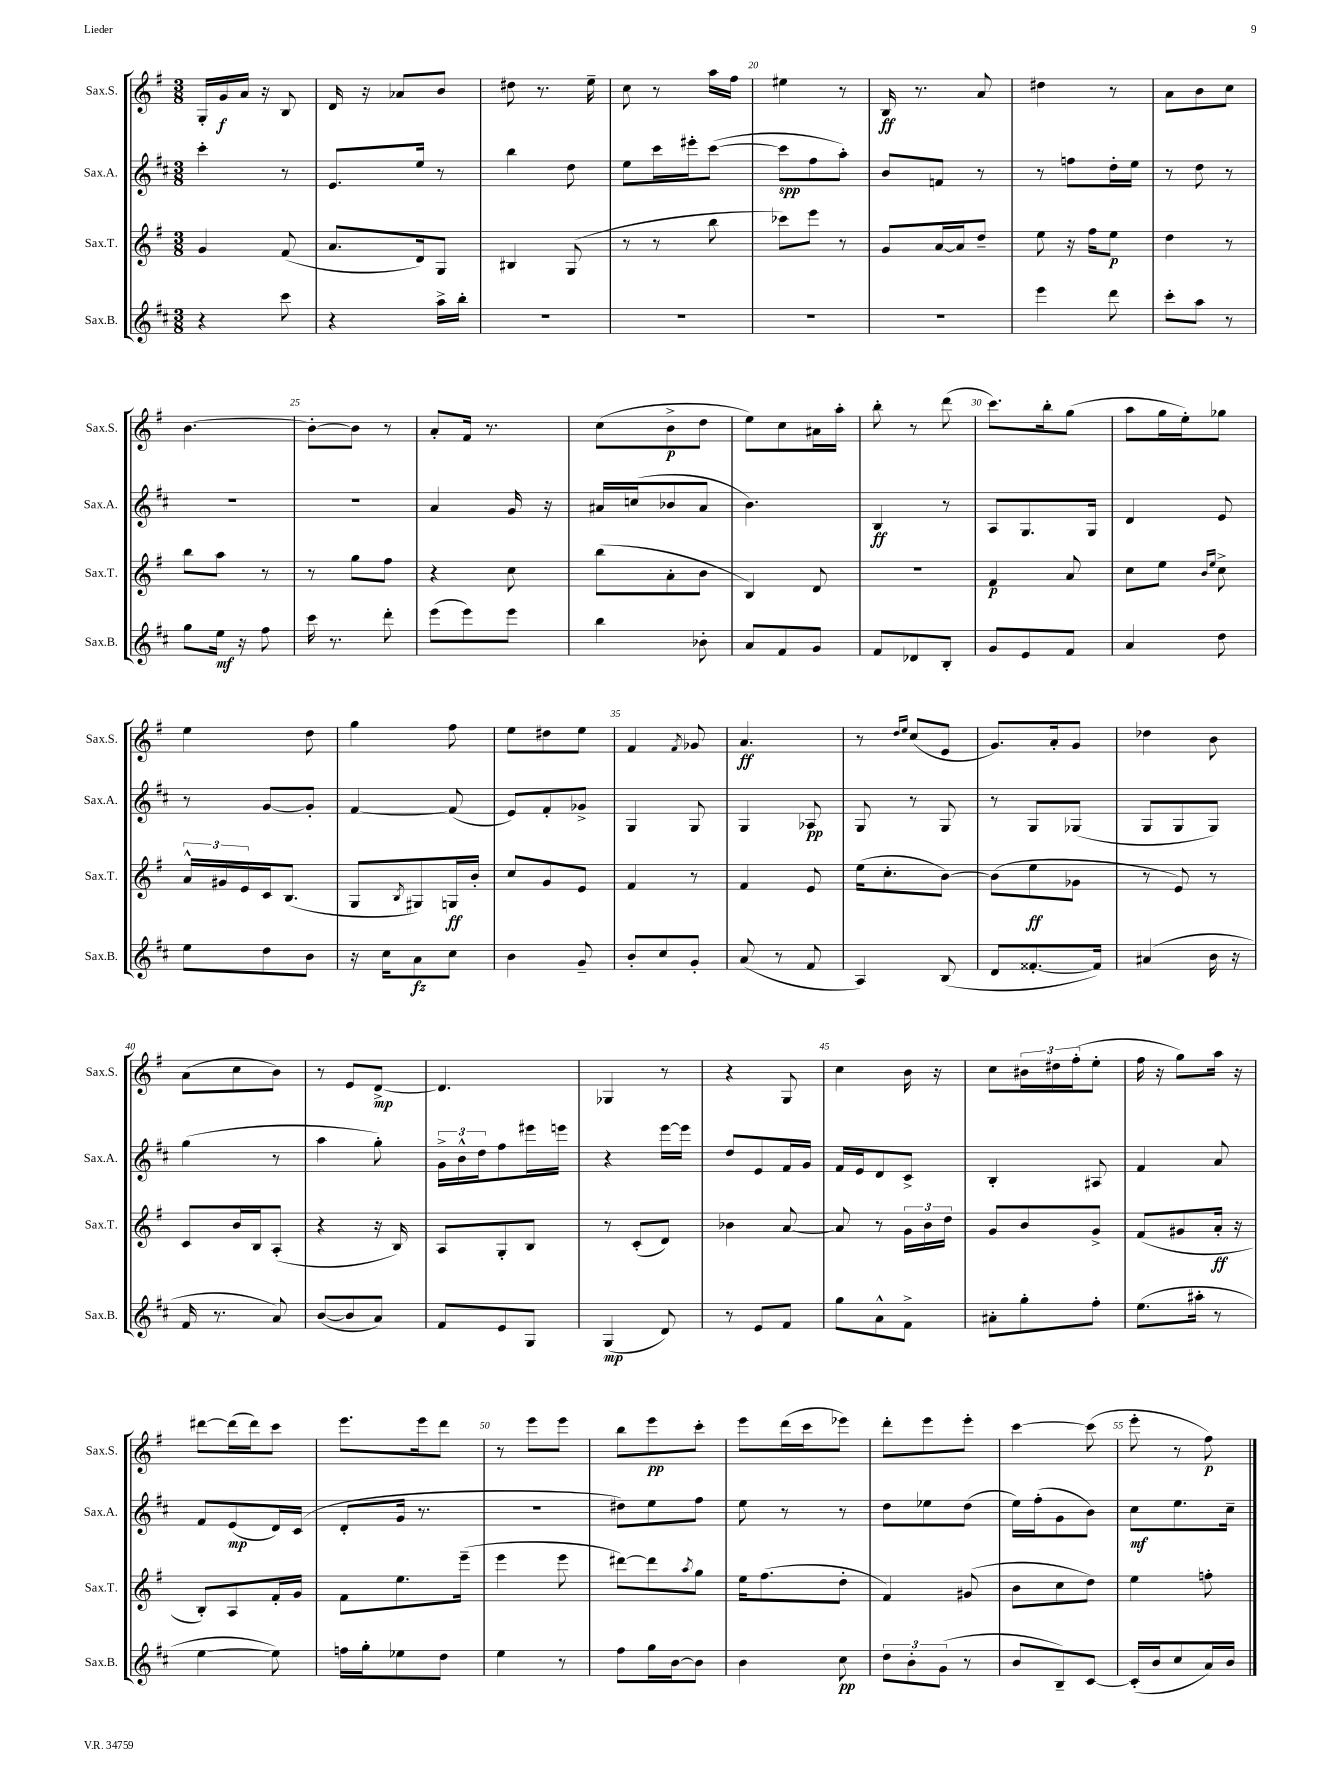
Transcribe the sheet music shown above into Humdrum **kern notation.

**kern	**dynam	**kern	**dynam	**kern	**dynam	**kern	**dynam
*part4	*part4	*part3	*part3	*part2	*part2	*part1	*part1
*staff4	*staff4	*staff3	*staff3	*staff2	*staff2	*staff1	*staff1
*I"Sax.B.	*	*I"Sax.T.	*	*I"Sax.A.	*	*I"Sax.S.	*
*I'Sax.B.	*	*I'Sax.T.	*	*I'Sax.A.	*	*I'Sax.S.	*
*clefG2	*	*clefG2	*	*clefG2	*	*clefG2	*
*k[f#c#]	*	*k[f#]	*	*k[f#c#]	*	*k[f#]	*
*M3/8	*	*M3/8	*	*M3/8	*	*M3/8	*
=16	=16	=16	=16	=16	=16	=16	=16
4r	.	4g/	.	4ccc#'\	.	16G'/LL	.
.	.	.	.	.	.	16g/	f
.	.	.	.	.	.	16a/JJ	.
.	.	.	.	.	.	16r	.
8ccc#\	.	(8f#/	.	8r	.	8B/	.
=17	=17	=17	=17	=17	=17	=17	=17
4r	.	8.a/L	.	8.e/L	.	16d/	.
.	.	.	.	.	.	16r	.
.	.	.	.	.	.	8a-X/L	.
.	.	16d/k)	.	16ee/Jk	.	.	.
16aa^\LL	.	8G/J	.	8r	.	8b/J	.
16bb'\JJ	.	.	.	.	.	.	.
=18	=18	=18	=18	=18	=18	=18	=18
4.r	.	4B#X/	.	4bb\	.	8dd#X\	.
.	.	.	.	.	.	8.r	.
.	.	(8G/	.	8dd\	.	.	.
.	.	.	.	.	.	16ee~\	.
=19	=19	=19	=19	=19	=19	=19	=19
4.r	.	8r	.	8ee\L	.	8cc\	.
.	.	8r	.	16ccc#\L	.	8r	.
.	.	.	.	16eee#X'\J	.	.	.
.	.	8bb\	.	([8ccc#\J	.	16aa\LL	.
.	.	.	.	.	.	16ff#\JJ	.
=20	=20	=20	=20	=20	=20	=20	=20
4.r	.	8ccc-X\L)	.	8ccc#\L]	spp	4ee#X\	.
.	.	8eee\J	.	8ff#\	.	.	.
.	.	8r	.	8aa'\J)	.	8r	.
=21	=21	=21	=21	=21	=21	=21	=21
4.r	.	8g/L	.	8b/L	.	16B/	ff
.	.	.	.	.	.	8.r	.
.	.	[16a/L	.	8fn/J	.	.	.
.	.	16a/J]	.	.	.	.	.
.	.	8dd~/J	.	8r	.	8a/	.
=22	=22	=22	=22	=22	=22	=22	=22
4eee\	.	8ee\	.	8r	.	4dd#X\	.
.	.	16r	.	8ffn\L	.	.	.
.	.	16ff#\KL	.	.	.	.	.
8ddd\	.	8ee\J	p	16dd'\L	.	8r	.
.	.	.	.	16ee\JJ	.	.	.
=23	=23	=23	=23	=23	=23	=23	=23
8ccc#'\L	.	4dd\	.	8r	.	8a\L	.
8aa\J	.	.	.	8dd\	.	8b\	.
8r	.	8r	.	8r	.	8cc\J	.
!!LO:LB:g=z
=24	=24	=24	=24	=24	=24	=24	=24
8gg\L	.	8bb\L	.	4.r	.	[4.b\	.
16ee\Jk	mf	8aa\J	.	.	.	.	.
16r	.	.	.	.	.	.	.
8ff#\	.	8r	.	.	.	.	.
=25	=25	=25	=25	=25	=25	=25	=25
16ccc#\	.	8r	.	4.r	.	8b'\L_	.
8.r	.	.	.	.	.	.	.
.	.	8gg\L	.	.	.	8b\J]	.
8ddd'\	.	8ff#\J	.	.	.	8r	.
=26	=26	=26	=26	=26	=26	=26	=26
(8eee\L	.	4r	.	4a/	.	8a'/L	.
8eee\)	.	.	.	.	.	16f#/Jk	.
.	.	.	.	.	.	8.r	.
8eee\J	.	8cc\	.	16g/	.	.	.
.	.	.	.	16r	.	.	.
=27	=27	=27	=27	=27	=27	=27	=27
4bb\	.	(8bb\L	.	16a#X/LL	.	(8cc\L	.
.	.	.	.	(16ccn/J	.	.	.
.	.	8a'\	.	8b-X/	.	8b^\	p
8b-X'\	.	8b\J	.	8a#/J	.	8dd\J	.
=28	=28	=28	=28	=28	=28	=28	=28
8a/L	.	4B/)	.	4.b\)	.	8ee\L)	.
8f#/	.	.	.	.	.	8cc\	.
8g/J	.	8d/	.	.	.	16a#X\L	.
.	.	.	.	.	.	16aa'\JJ	.
=29	=29	=29	=29	=29	=29	=29	=29
8f#/L	.	4.r	.	4B/	ff	8bb'\	.
8d-X/	.	.	.	.	.	8r	.
8B'/J	.	.	.	8r	.	(8ddd\	.
=30	=30	=30	=30	=30	=30	=30	=30
8g/L	.	4f#/	p	8A/L	.	8.ccc\L)	.
8e/	.	.	.	8.G/	.	.	.
.	.	.	.	.	.	16bb'\k	.
8f#/J	.	8a/	.	.	.	(8gg\J	.
.	.	.	.	16G/Jk	.	.	.
=31	=31	=31	=31	=31	=31	=31	=31
4a/	.	8cc\L	.	4d/	.	8aa\L	.
.	.	8ee\J	.	.	.	16gg\L	.
.	.	.	.	.	.	16ee'\J)	.
.	.	16qqb/LL	.	.	.	.	.
.	.	16qqee/JJ	.	.	.	.	.
8dd\	.	8cc^\	.	8e/	.	8gg-X\J	.
!!LO:LB:g=z
=32	=32	=32	=32	=32	=32	=32	=32
8ee\L	.	24a^^/LL	.	8r	.	4ee\	.
.	.	24g#X/	.	.	.	.	.
.	.	24e/	.	.	.	.	.
8dd\	.	16c/J	.	[8g/L	.	.	.
.	.	(8.B/J	.	.	.	.	.
8b\J	.	.	.	8g'/J]	.	8dd\	.
=33	=33	=33	=33	=33	=33	=33	=33
16r	.	8G/L	.	[4f#/	.	4gg\	.
16cc#\KL	.	.	.	.	.	.	.
.	.	8qB/	.	.	.	.	.
8a\	fz	8G#X/)	.	.	.	.	.
8cc#\J	.	16Gn/L	ff	(8f#/]	.	8ff#\	.
.	.	16b'/JJ	.	.	.	.	.
=34	=34	=34	=34	=34	=34	=34	=34
4b\	.	8cc/L	.	8e/L)	.	8ee\L	.
.	.	8g/	.	8f#'/	.	8dd#X\	.
8g~/	.	8e/J	.	8g-X^/J	.	8ee\J	.
=35	=35	=35	=35	=35	=35	=35	=35
8b'/L	.	4f#/	.	4G/	.	4f#/	.
8cc#/	.	.	.	.	.	.	.
.	.	.	.	.	.	8qf#/	.
8g'/J	.	8r	.	8G/	.	8g-X/	.
=36	=36	=36	=36	=36	=36	=36	=36
(8a/	.	4f#/	.	4G/	.	4.a/	ff
8r	.	.	.	.	.	.	.
8f#/	.	8e/	.	8A-X/	pp	.	.
=37	=37	=37	=37	=37	=37	=37	=37
4A/)	.	(16ee\KL	.	8G/	.	8r	.
.	.	8.cc'\	.	.	.	.	.
.	.	.	.	.	.	16qqdd/LL	.
.	.	.	.	.	.	16qqee/JJ	.
.	.	.	.	8r	.	(8cc/L	.
(8B/	.	[8b\J)	.	8G/	.	8e/J	.
=38	=38	=38	=38	=38	=38	=38	=38
8d/L	.	(8b\L]	.	8r	.	8.g/L)	.
[8.f##X'/	.	8ee\	ff	8G/L	.	.	.
.	.	.	.	.	.	16a'/k	.
.	.	8g-X\J	.	(8G-X/J	.	8g/J	.
16f##/Jk])	.	.	.	.	.	.	.
=39	=39	=39	=39	=39	=39	=39	=39
(4a#X/	.	8r	.	8G/L	.	4dd-X\	.
.	.	8e/)	.	8G/	.	.	.
16b\	.	8r	.	8G/J)	.	8b\	.
16r	.	.	.	.	.	.	.
!!LO:LB:g=z
=40	=40	=40	=40	=40	=40	=40	=40
16f#/	.	8c/L	.	(4gg\	.	(8a\L	.
8.r	.	.	.	.	.	.	.
.	.	16b/L	.	.	.	8cc\	.
.	.	16B/J	.	.	.	.	.
8a/)	.	(8A'/J	.	8r	.	8b\J)	.
=41	=41	=41	=41	=41	=41	=41	=41
([8b/L	.	4r	.	4aa\	.	8r	.
8b/]	.	.	.	.	.	8e/L	.
8a/J)	.	16r	.	8gg'\)	.	[8d^/J	mp
.	.	16B/)	.	.	.	.	.
=42	=42	=42	=42	=42	=42	=42	=42
8f#/L	.	8A/L	.	24g^\LL	.	4.d/]	.
.	.	.	.	24b^^\	.	.	.
.	.	.	.	24dd\J	.	.	.
8e/	.	8G'/	.	8ff#\	.	.	.
8G/J	.	8B/J	.	16eee#X\L	.	.	.
.	.	.	.	16eeen\JJ	.	.	.
=43	=43	=43	=43	=43	=43	=43	=43
(4G/	mp	8r	.	4r	.	4G-X/	.
.	.	(8c'/L	.	.	.	.	.
8d/)	.	8d/J)	.	[16eee\LL	.	8r	.
.	.	.	.	16eee\JJ]	.	.	.
=44	=44	=44	=44	=44	=44	=44	=44
8r	.	4b-X\	.	8dd/L	.	4r	.
8e/L	.	.	.	8e/	.	.	.
8f#/J	.	[8a/	.	16f#/L	.	8G/	.
.	.	.	.	16g/JJ	.	.	.
=45	=45	=45	=45	=45	=45	=45	=45
8gg\L	.	8a/]	.	16f#/LL	.	4cc\	.
.	.	.	.	16e/J	.	.	.
8a^^\	.	8r	.	8d/	.	.	.
8f#^\J	.	24g\LL	.	8c#^/J	.	16b\	.
.	.	24b\	.	.	.	.	.
.	.	.	.	.	.	16r	.
.	.	24dd\JJ	.	.	.	.	.
=46	=46	=46	=46	=46	=46	=46	=46
8a#X'\L	.	8g/L	.	4B'/	.	8cc\L	.
8gg'\	.	8b/	.	.	.	24b#X\L	.
.	.	.	.	.	.	24dd#X\	.
.	.	.	.	.	.	(24ff#'\J	.
8ff#'\J	.	8g^/J	.	8A#X/	.	8ee'\J	.
=47	=47	=47	=47	=47	=47	=47	=47
(8.ee\L	.	(8f#/L	.	4f#/	.	16ff#\	.
.	.	.	.	.	.	16r	.
.	.	8g#X/	.	.	.	8gg\L)	.
16aa#X'\Jk	.	.	.	.	.	.	.
8r	.	16a'/Jk	ff	8a/	.	16aa\Jk	.
.	.	16r	.	.	.	16r	.
!!LO:LB:g=z
=48	=48	=48	=48	=48	=48	=48	=48
[4ee\	.	8B'/L)	.	8f#/L	.	[8ddd#X\L	.
.	.	8A/	.	(8e/	mp	(16ddd#\L]	.
.	.	.	.	.	.	16ddd#\J)	.
8ee\])	.	16f#'/L	.	16d/L)	.	8ccc\J	.
.	.	16g/JJ	.	(16c#/JJ	.	.	.
=49	=49	=49	=49	=49	=49	=49	=49
16ffn\LL	.	8f#\L	.	8d'/L	.	8.eee\L	.
16gg'\J	.	.	.	.	.	.	.
8ee-X\	.	8.ee\	.	16g/Jk	.	.	.
.	.	.	.	8.r	.	16eee\k	.
8dd\J	.	.	.	.	.	8ddd\J	.
.	.	(16eee~\Jk	.	.	.	.	.
=50	=50	=50	=50	=50	=50	=50	=50
4ee\	.	4eee\	.	4.r	.	8r	.
.	.	.	.	.	.	8eee\L	.
8r	.	8eee\	.	.	.	8eee\J	.
=51	=51	=51	=51	=51	=51	=51	=51
8ff#\L	.	[8ddd#X\L)	.	8dd#X\L)	.	8bb\L	.
16gg\L	.	8ddd#\]	.	8ee\	.	8eee\	pp
[16b\J	.	.	.	.	.	.	.
.	.	8qaa/	.	.	.	.	.
8b\J]	.	8gg\J	.	8ff#\J	.	8ccc'\J	.
=52	=52	=52	=52	=52	=52	=52	=52
4b\	.	16ee\KL	.	8ee\	.	8eee\L	.
.	.	(8.ff#\	.	.	.	.	.
.	.	.	.	8r	.	(16ddd\L	.
.	.	.	.	.	.	16ccc\J	.
8cc#\	pp	8dd'\J	.	8r	.	8eee-X\J)	.
=53	=53	=53	=53	=53	=53	=53	=53
12dd\L	.	4f#/)	.	8dd\L	.	8ddd'\L	.
12b'\	.	.	.	.	.	.	.
.	.	.	.	8ee-X\	.	8eee\	.
(12g\J	.	.	.	.	.	.	.
8r	.	(8g#X/	.	(8dd\J	.	8eee'\J	.
=54	=54	=54	=54	=54	=54	=54	=54
8b/L	.	8b\L	.	16ee\LL)	.	[4ccc\	.
.	.	.	.	(16ff#'\J	.	.	.
8B~/)	.	8cc\	.	8g\	.	.	.
[8c#/J	.	8dd\J)	.	8b\J)	.	(8ccc\]	.
=55	=55	=55	=55	=55	=55	=55	=55
(16c#'/LL]	.	4ee\	.	8cc#\L	mf	8eee'\	.
16b/J	.	.	.	.	.	.	.
8cc#/	.	.	.	8.ee\	.	8r	.
16a/L)	.	8ffn'\	.	.	.	8ff#\)	p
16b/JJ	.	.	.	16cc#~\Jk	.	.	.
==	==	==	==	==	==	==	==
*-	*-	*-	*-	*-	*-	*-	*-
